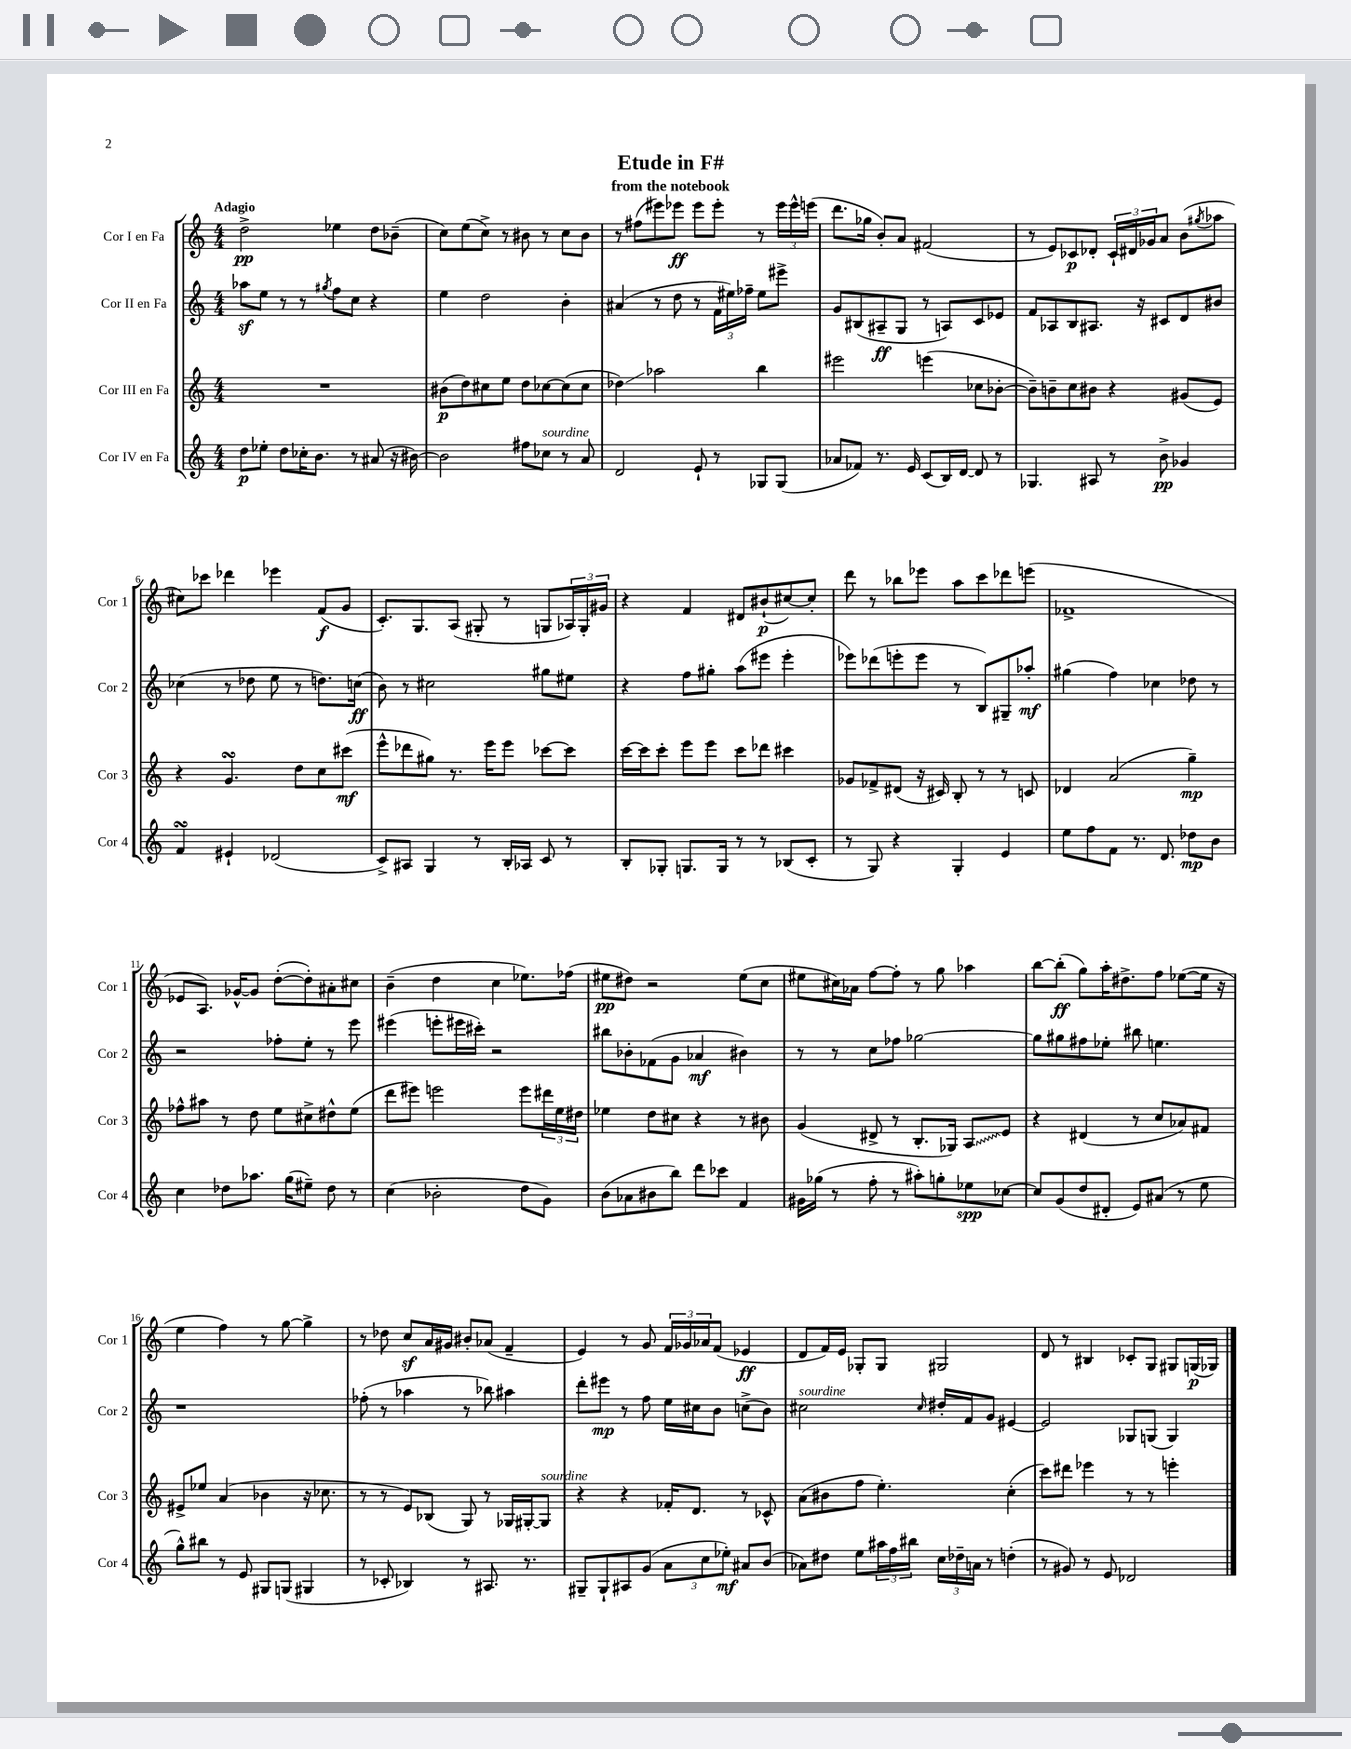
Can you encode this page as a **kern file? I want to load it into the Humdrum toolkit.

**kern	**kern	**kern	**kern
*staff4	*staff3	*staff2	*staff1
*clefG2	*clefG2	*clefG2	*clefG2
*k[]	*k[]	*k[]	*k[]
*M4/4	*M4/4	*M4/4	*M4/4
8dd	1r	8aa-	2dd^
8ee-'	.	8ee	.
8dd	.	8r	.
16cc-'	.	8r	.
8.b	.	.	.
.	.	8qgg#	.
.	.	8ff	4ee-
8r	.	8cc	.
(8a#	.	4r	8dd
16r	.	.	(8b-~
[16b#)	.	.	.
=	=	=	=
2b#]	(8b#	4ee	8cc)
.	8dd)	.	(8ee
.	8cc#	2dd	8cc^)
.	8ee	.	8r
8ff#	8dd	.	8b#
8cc-	[8cc-	.	8r
8r	(8cc-]	4b'	8cc
8a	8cc-	.	8b#
=	=	=	=
2d	4dd-)	(4a#	8r
.	.	.	(8ff#
.	2aa-	8r	8eee#)
.	.	8dd	8eee-
8e`	.	8r	8eee-
8r	.	24f	8eee-'
.	.	24ee#)	.
.	.	24ff-~	.
8G-	4bb	8ee#	8r
(8G-	.	8eee#^	24eee-
.	.	.	24eee-^^
.	.	.	(24eee
=	=	=	=
8a-	2eee#	8g	8.ddd
8f-)	.	(8B#	.
.	.	.	16gg-
8.r	.	8A#~	8b')
.	.	8G	8a
16e	.	.	.
(8c	(4eee	8r	(2f#
16B)	.	8A)	.
[16d	.	.	.
8d]	8cc-	8c	.
8r	[8b-'	8e-	.
=	=	=	=
4.G-	8b-~])	8f	8r
.	8b~	8A-	8e)
.	8cc	8B	8c-
8A#	8b#	8.A#	8d-'
8r	4r	.	24c-`
.	.	.	24d#
.	.	16r	.
.	.	.	24g-
8b^	.	8c#	8a
4g-	(8g#	8d	(8b
.	.	.	8qgg#
.	8e)	8b#	8aa-
=	=	=	=
4f	4r	(4cc-	8cc#)
.	.	.	8ccc-
4e#`	4.g	8r	4ddd-
.	.	8dd-	.
(2d-	.	8ee	4eee-
.	8dd	8r	.
.	8cc	8.dd)	(8f
.	(8ccc#	.	8g
.	.	(16cc	.
=	=	=	=
8c^)	8eee^^	8b)	8.c')
8A#	8ddd-	8r	.
.	.	.	8.G
4G	8gg#)	2cc#	.
.	8.r	.	(8A
8r	.	.	8G#'
.	16eee	.	.
16B'	8eee	.	8r
16A-	.	.	.
8c	[8ccc-	8gg#	8G
8r	8ccc-]	8ee#	24A-)
.	.	.	24G'
.	.	.	24g#
=	=	=	=
8B'	[16ccc	4r	4r
.	16ccc]	.	.
8G-'	8ccc'	.	.
8.G	8eee	8ff	4f
.	8eee	8gg#'	.
16G	.	.	.
8r	8ccc	(8aa	8d#
8r	8ddd-	8eee#	(8b#`
(8B-	4ccc#	4eee#'	[8cc#)
8c'	.	.	8cc#']
=	=	=	=
8r	8g-	8eee-)	8ddd
8G)	8f-^	(8ddd-	8r
4r	(8d#	8eee'	8bb-
.	16r	8eee	8eee-
.	16c#)	.	.
4G'	8B'	8r	8aa
.	8r	8B)	8ccc
4e	8r	8G#~	8ddd-
.	8c	8aa-'	(8eee
=	=	=	=
8ee	4d-	(4gg#	1f-^
8ff	.	.	.
8f	(2a	4ff)	.
8.r	.	.	.
.	.	4cc-	.
8.d	.	.	.
8dd-	4gg~)	8dd-	.
8b	.	8r	.
=	=	=	=
4cc	8ff-^^	2r	8e-
.	8aa#	.	8.A)
8dd-	8r	.	.
.	.	.	[16g-^^
8.aa-	8dd	.	8g-]
.	8ee	8ff-'	([8dd'
(16gg	.	.	.
8ee#~)	8cc#^	8ee'	8dd'])
8dd-	8dd#^^	8r	8a#'
8r	(8ee	8eee	8cc#
=	=	=	=
(4cc	8ddd	(4eee#	(4b~
.	8eee#)	.	.
2b-'	2eee	8eee'	4dd
.	.	16eee#	.
.	.	16ccc#')	.
.	.	2r	4cc
8dd	8eee	.	8.ee-)
8g)	24ddd#	.	.
.	24ee	.	.
.	.	.	(16ff-
.	24dd#	.	.
=	=	=	=
(8b	4ee-	8bb#	8ee#
8a-	.	8b-'	8dd#)
8b#	8dd	(8f-	2r
8bb)	8cc#	8g	.
8ddd	4r	4a-	.
8ccc-	.	.	.
4f	8r	4b#)	(8ee#
.	8b#	.	8cc
=	=	=	=
16g#	(4g	8r	8ee#
(16gg-	.	.	.
8r	.	8r	16cc#)
.	.	.	16a-
8ff'	8d#^	8cc	[8ff
8r	8r	8ff-	8ff']
8aa#')	8.B'	[2gg-	8r
8gg'	.	.	8gg
.	16G-)	.	.
8ee-	8A	.	4aa-
[8cc-	8e	.	.
=	=	=	=
8cc-]	4r	8gg-]	[8bb
(8g	.	8gg#	(8bb']
8dd	(4d#	8ff#	8gg)
8d#'	.	8ee-'	16aa'
.	.	.	8.dd#^
8e)	8r	8bb#	.
(8a#	8cc	4.ee	8ff
8r	8a-)	.	([8ee-
8ee	8f#	.	16ee-]
.	.	.	16r
=	=	=	=
8gg^^)	8e#^	1r	4ee
8bb#	8ee-	.	.
8r	(4a	.	4ff)
8e	.	.	.
8G#	4b-	.	8r
(8G	.	.	[8gg
4G#	16r	.	4gg^]
.	8.cc-	.	.
=	=	=	=
8r	8r	(8ff-'	8r
8c-'	8r	8r	8dd-
4B-)	8e)	4aa-	8cc
.	(8B-	.	16a
.	.	.	16g#
8r	8G)	8r	8b#'
8.A#	8r	8bb-)	(8a-
.	16G-	4aa#	4f~
8.r	[16G#'	.	.
.	8G#]	.	.
=	=	=	=
8G#~	4r	8ddd'	4e)
8G#`	.	8eee#	.
8A#	4r	8r	8r
(8g	.	8ff	8g
12a	16f-'	16ee	24f
.	.	.	24g-
.	8.d	16cc#	.
12cc	.	.	24a-
.	.	8b	(8f
12ee-')	.	.	.
8a#	8r	(8cc^	4e-
(8b	8c-^^	8b)	.
=	=	=	=
8a-)	(8a	2cc#	8d
8dd#	8b#	.	16f)
.	.	.	16e
8ee	8ff	.	8G-'
24aa#	4.ee')	.	8G-
24ff	.	.	.
24bb#	.	.	.
.	.	16qqcc#	.
24cc	.	16dd#'	2G#
24dd-~	.	.	.
.	.	16f	.
24a	.	.	.
8r	.	8g	.
(4dd'	(4cc'	[4e#	.
=	=	=	=
8r	8ccc)	2e#]	8d
8g#)	8ddd#	.	8r
8r	4eee-	.	4B#
8e	.	.	.
2d-	8r	8G-	8c-'
.	8r	(8G	8G
.	4eee'	4G)	8G#
.	.	.	(16G
.	.	.	16G-)
==	==	==	==
*-	*-	*-	*-
